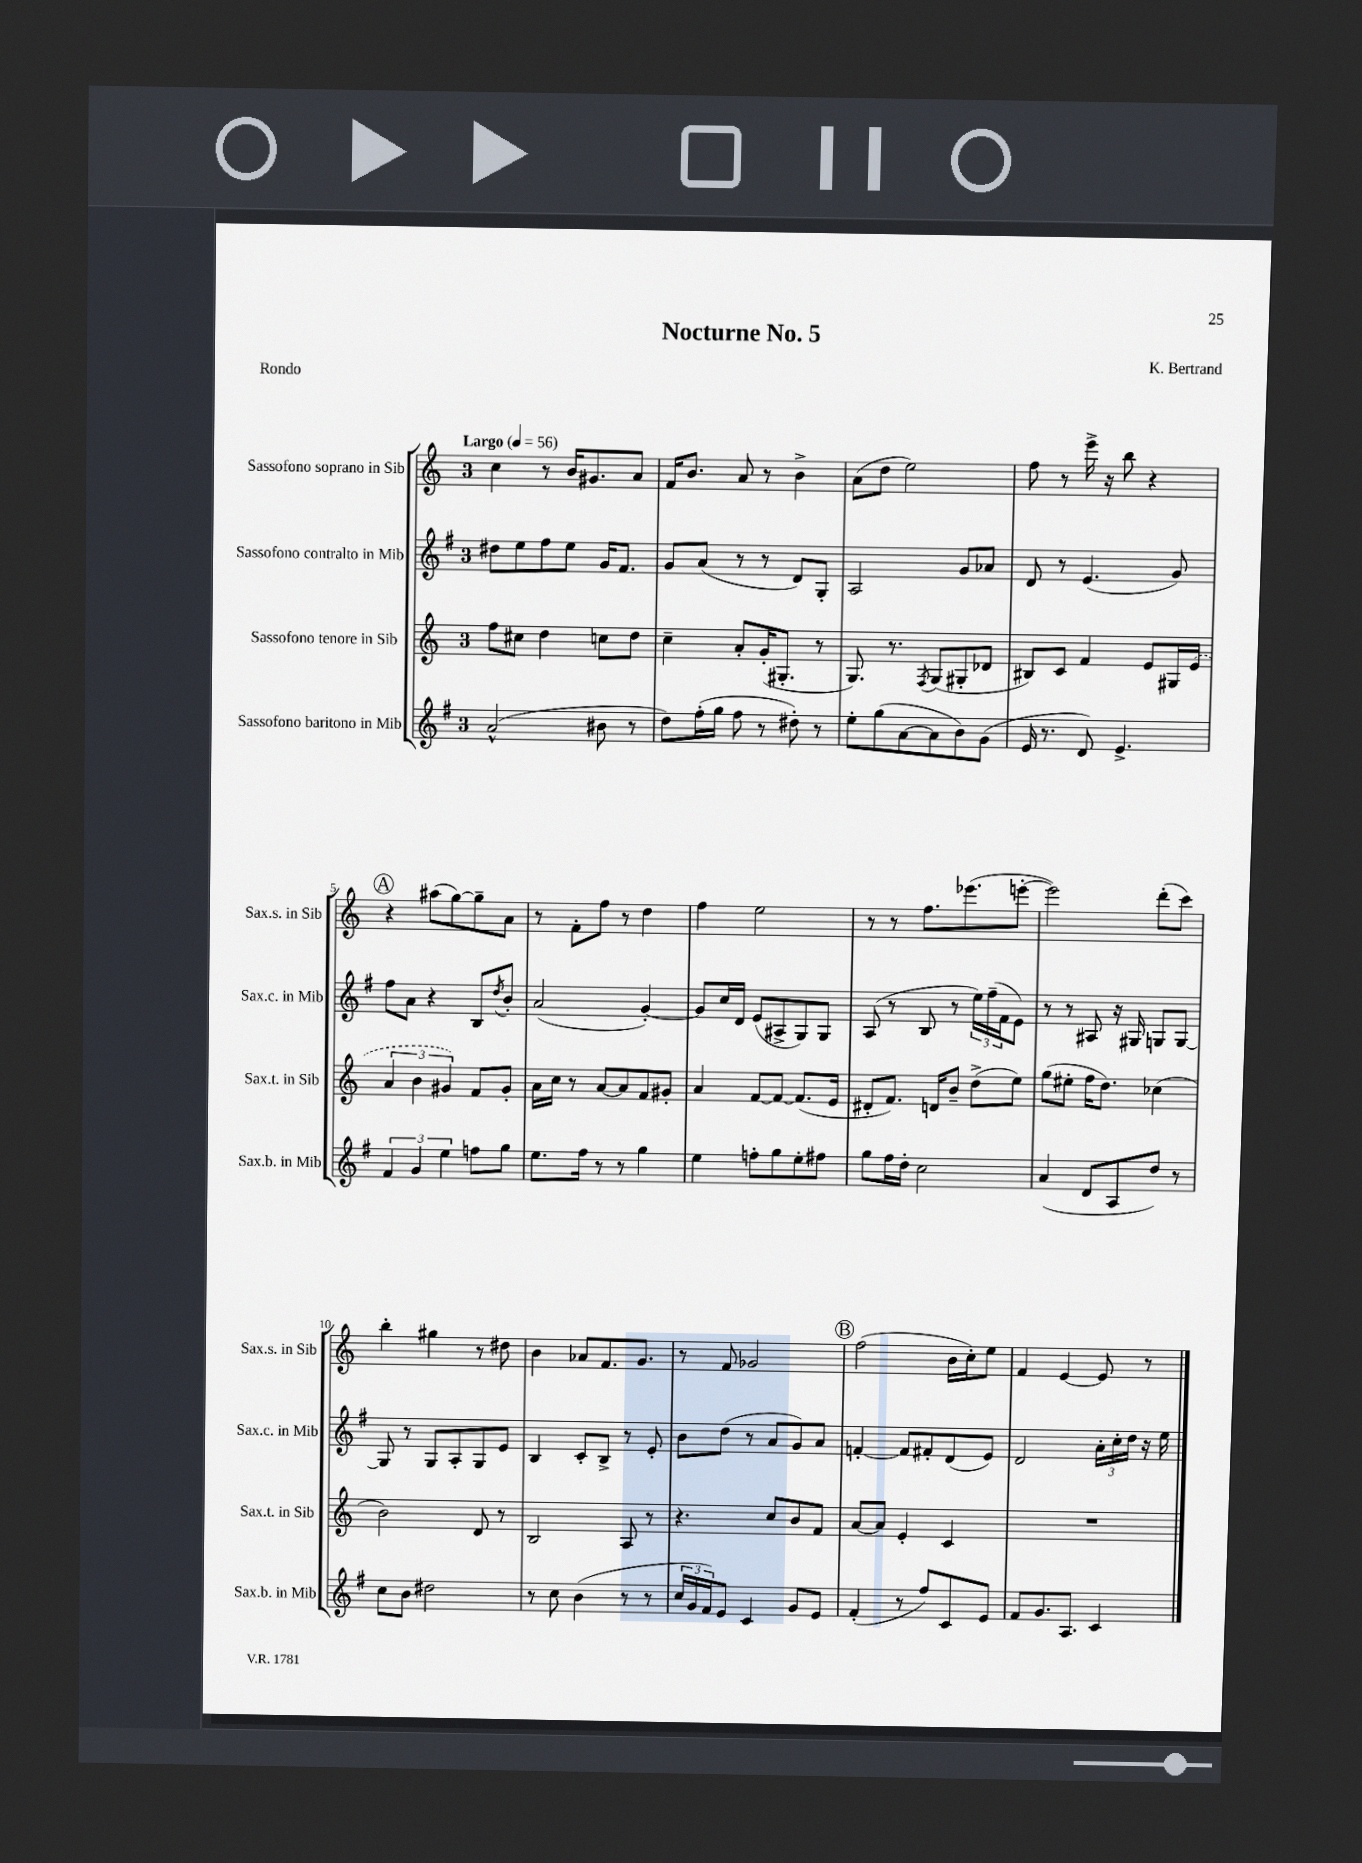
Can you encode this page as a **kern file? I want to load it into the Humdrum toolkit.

**kern	**kern	**kern	**kern
*staff4	*staff3	*staff2	*staff1
*clefG2	*clefG2	*clefG2	*clefG2
*k[f#]	*k[]	*k[f#]	*k[]
*M3/4	*M3/4	*M3/4	*M3/4
*MM56	*MM56	*MM56	*MM56
(2a^^	8ff	8dd#	4cc
.	8cc#	8ee	.
.	4dd	8ff#	8r
.	.	8ee	16b
.	.	.	8.g#
8b#	8cc	16g	.
.	.	8.f#	.
8r	8dd	.	8a
=	=	=	=
8dd)	4cc~	8g	16f
.	.	.	8.b
(16ff#'	.	(8a	.
16gg	.	.	.
8ff#	8a'	8r	8a
8r	(16g'	8r	8r
.	8.G#'	.	.
8dd#')	.	8d)	4b^
8r	8r	8G'	.
=	=	=	=
8ee'	8.G)	2A	(8a
(8gg	.	.	8dd
.	8.r	.	.
[8a	.	.	2ee)
.	8qF	.	.
8a]	(8G	.	.
8b)	8G#'	8g	.
(8g	8d-	8a-	.
=	=	=	=
16e	8B#)	8d	8ff
8.r	.	.	.
.	8c	8r	8r
8d)	4f	(4.e	16eee^
.	.	.	16r
4.e^	.	.	8bb
.	8e	.	4r
.	16G#	8g)	.
.	(16e	.	.
=	=	=	=
6f#	6a	8ff#	4r
.	.	8a	.
6g	6b	.	.
.	.	4r	(8aa#
6ee	6g#)	.	.
.	.	.	[8gg)
8ff	8f	8B	8gg~]
.	.	8qdd	.
8gg	8g#'	8b'	8a
=	=	=	=
8.ee	16a	(2a	8r
.	16cc	.	.
.	8r	.	8f'
16ff#	.	.	.
8r	[8a	.	8ff
8r	8a]	.	8r
4gg	8f	[4g')	4dd
.	8g#'	.	.
=	=	=	=
4ee	4a	8g]	4ff
.	.	16cc	.
.	.	16d	.
8ff'	[8f	(8e	2ee
8gg	8f_	8A#^	.
8ee'	(8.f]	8G)	.
8ff#	.	8G	.
.	16e	.	.
=	=	=	=
8gg	8d#'	(8A	8r
16ff#	8.f)	8r	8r
16dd'	.	.	.
2cc	.	8B	8.ff
.	16d	.	.
.	8b~	8r	.
.	.	.	(8.eee-
.	(8dd^	24ee)	.
.	.	(24ff#~	.
.	.	24f#	.
.	8ee)	8e)	[8eee'
=	=	=	=
(4a	(8gg	8r	2eee])
.	8ee#'	8r	.
8d	16ff	8A#	.
.	8.dd)	.	.
8A	.	16r	.
.	.	16G#	.
8dd)	(4cc-	8G	(8ddd'
8r	.	[8G	8ccc)
=	=	=	=
8cc	2b)	8G]	4bb'
8b	.	8r	.
2dd#	.	8G	4gg#
.	.	8A'	.
.	8d	8G	8r
.	8r	8e	8dd#
=	=	=	=
8r	2B	4B	4b
8cc	.	.	.
(4b	.	8c'	8a-
.	.	8B^	8.f
8r	8A	8r	.
.	.	.	8.g
8r	8r	8e'	.
=	=	=	=
24cc	4.r	8b	8r
24g	.	.	.
24f#)	.	.	.
8e	.	(8dd	8f
4c	.	8r	2g-
.	8cc	8a	.
8g	8b	8g)	.
8e	8f	8a	.
=	=	=	=
(4f#'	[8a	[4f'	(2ff
.	8a]	.	.
8r	4e'	8f]	.
8ff#)	.	8f#'	.
8c	4c	(8d	16b
.	.	.	16cc')
8e	.	8e)	8ee
=	=	=	=
8f#	2.r	2d	4f
8.g	.	.	.
.	.	.	[4e
8.A	.	.	.
4c	.	24a'	8e]
.	.	24cc'	.
.	.	24dd	.
.	.	16r	8r
.	.	16ee	.
==	==	==	==
*-	*-	*-	*-
